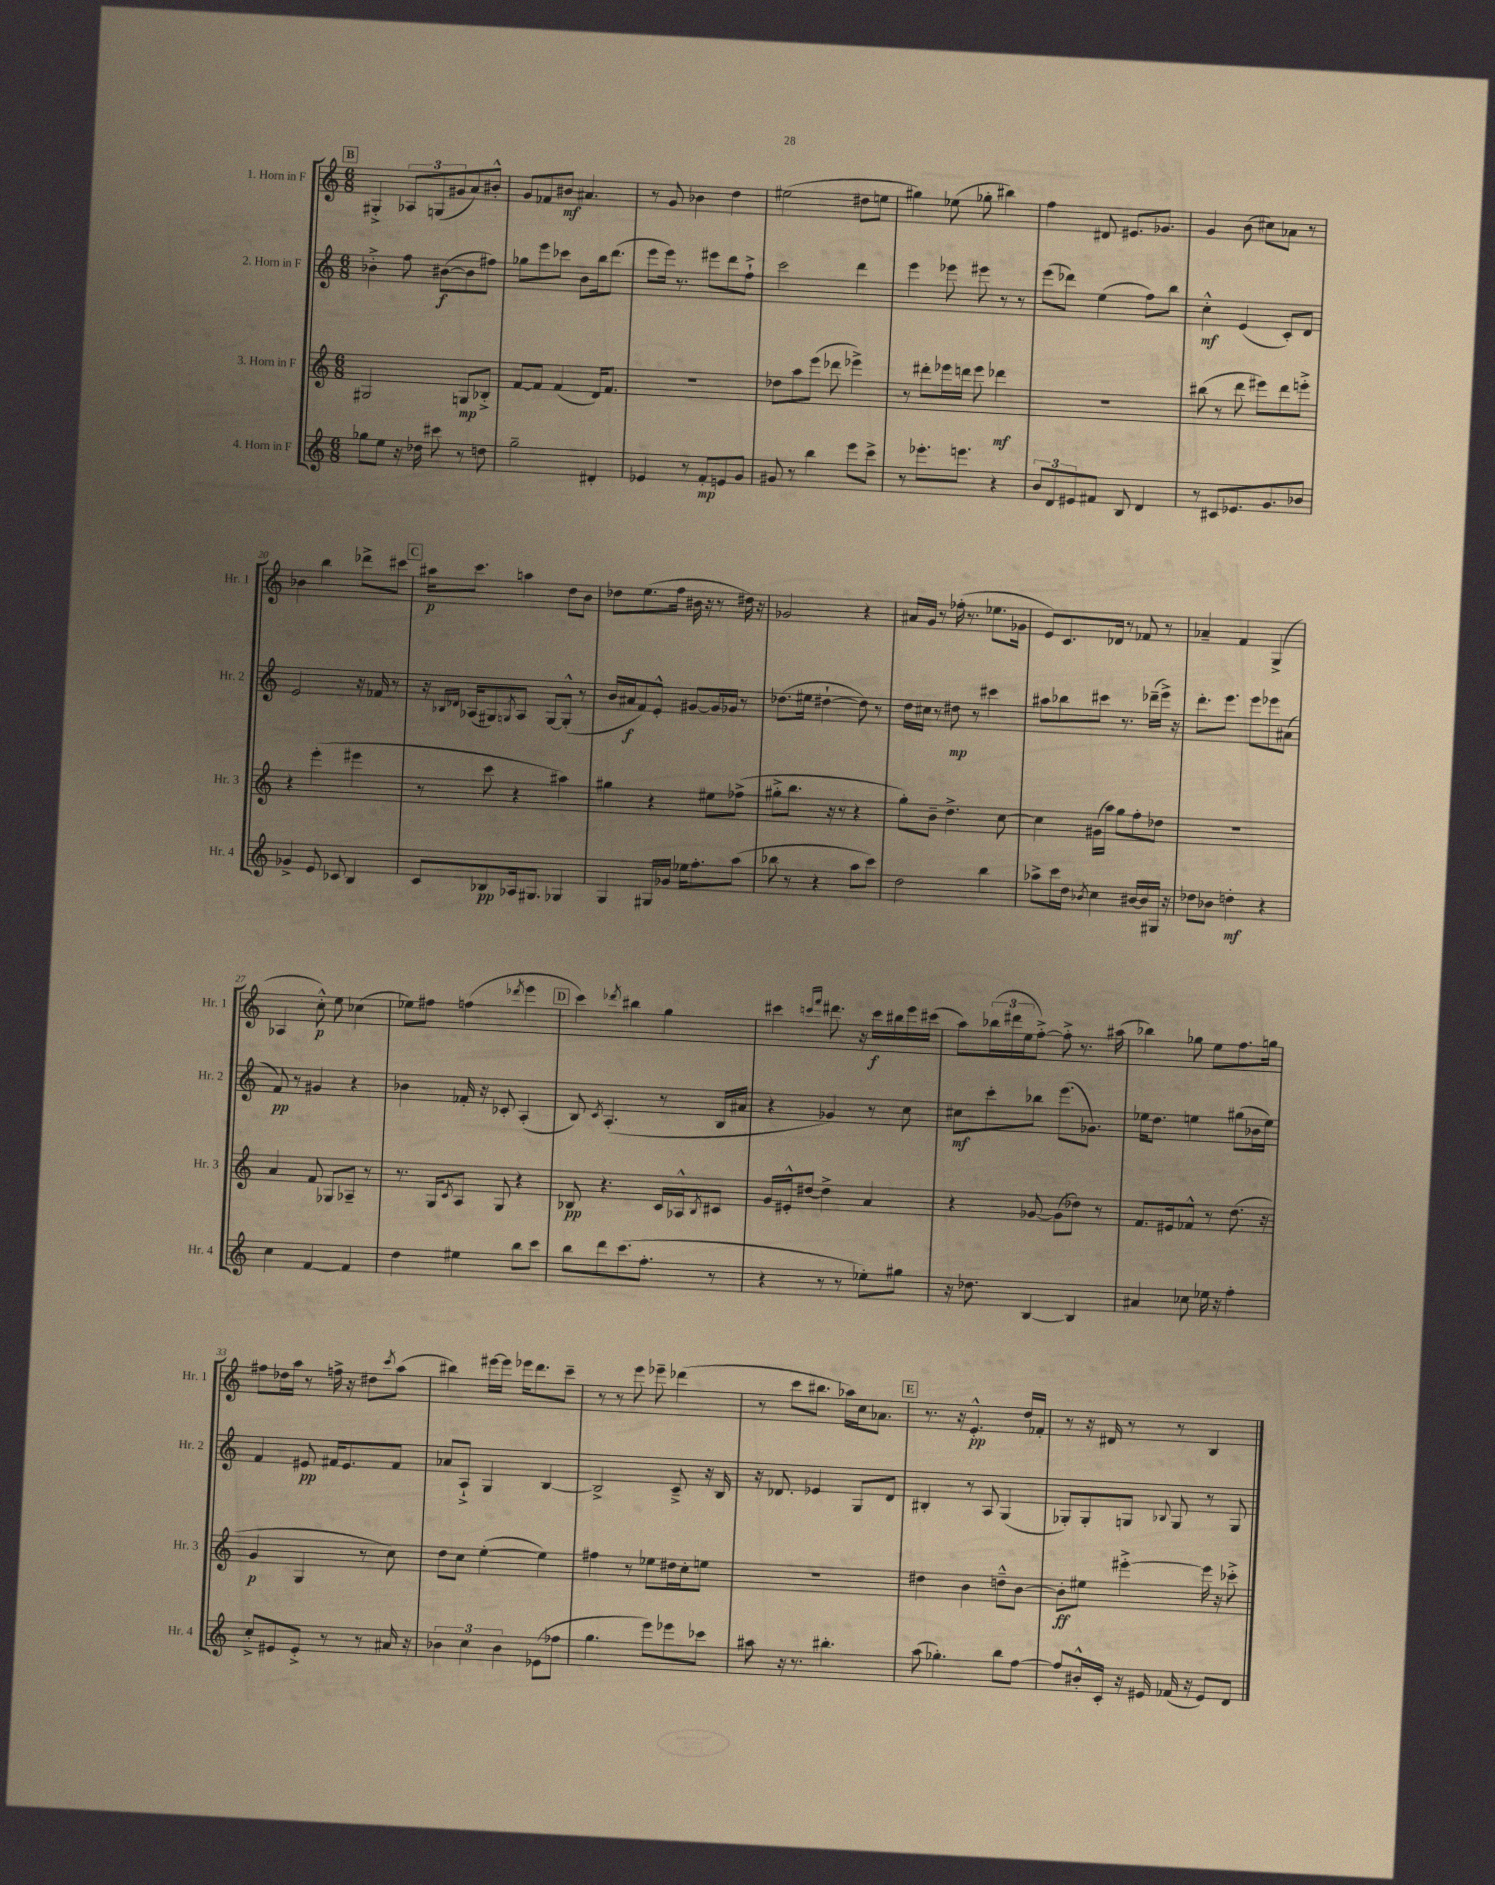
<<
\new StaffGroup <<
\new Staff = "s0" \with { instrumentName = "1. Horn in F" shortInstrumentName = "Hr. 1" } {
    \clef treble \key c \major \numericTimeSignature \time 6/8
    \mark \markup { \box "B" } gis4-.-> \tuplet 3/2 { aes8 g8( gis'8 } a'8) bis'8-.-^ |
    g'8 fes'8 bis'8\mf ais'4. |
    r8 g'8 bes'4 d''4 |
    eis''2( dis''8 e''8 |
    gis''4) ees''8( ges''8-. bis''4) |
    f''4 dis'8 eis'8. ges'8. |
    g'4 b'8( cis''8) aes'8 r8 |
    bes'4 b''4 des'''8-> cis'''8 |
    \mark \markup { \box "C" } ais''16\p c'''8. a''4 d''8 b'8 |
    des''8 e''8.( f''16 bis'16 r16 r8 dis''16) r16 |
    ges'2 r4 |
    ais'16 g'16 r8 fes''16-.( r8. ees''8. ges'16 |
    e'8) c'8. des'16 r8 fes'8 r8 |
    aes'4-- f'4 g4->( |
    aes4 c''8-.-^\p) e''8 ces''4( |
    ees''8) fis''8 f''4( \acciaccatura { des'''8 } e'''4 |
    \mark \markup { \box "D" } c'''4) \acciaccatura { des'''8 } bis''4 g''4 |
    cis'''4 \grace { c'''16 f'''16 } dis'''8. r16 c'''16\f bis''16 e'''16 cis'''16( |
    a''8) \tuplet 3/2 { bes''16( dis'''16 e''16 } f''8~-.->) f''8-.-> r8. ais''16( |
    bes''4) ges''8 e''8 f''8. g''16 |
    fis''8 des''16 a''16 r8 f''16-> r16 dis''8 \acciaccatura { c'''8 } a''8( |
    bis''4) eis'''16~ eis'''16 ees'''16 d'''8. c'''8-- |
    r8 r8 e'''8 ees'''8-- des'''4( |
    r8 c'''8 bis''8. aes''16) c''16 aes'8. |
    \mark \markup { \box "E" } r8. r16 e'4.-.-^\pp d''16 fes'16-. |
    r8 r16 dis'16 r8 r8 b4 \bar "|." |
}
\new Staff = "s1" \with { instrumentName = "2. Horn in F" shortInstrumentName = "Hr. 2" } {
    \clef treble \key c \major \numericTimeSignature \time 6/8
    \mark \markup { \box "B" } bes'4-.-> f''8 bis'8~\f( bis'8 fis''8) |
    ges''8 e'''8 ces'''8 b'8 b''16 d'''8.( |
    e'''8 e'''16) r8. eis'''8 d'''8 f''8-!-> |
    c'''2 d'''4 |
    e'''4 ees'''8 eis'''8 r8 r8 |
    e'''8( des'''8) e''4( f''8) b''8 |
    c''4-.-^\mf e'4( c'8-.) d'8 |
    e'2 r16 fes'16 r8 |
    \mark \markup { \box "C" } r16 \grace { bes16 des'16 } aes16( gis8) \acciaccatura { g8 } aes8 g8~ g8-.-^( r8 |
    b'16 ais'16\f f'8) e'8-.-^ gis'8~ gis'16 ges'16 r8 |
    des''8.( eis''16 dis''4~-! dis''8) r8 |
    d''16 cis''16 r8 dis''8\mp r8 cis'''4 |
    ais''8 bes''8 cis'''8 r8. des'''16--( e'''16->) r16 |
    d'''8.-. e'''8. e'''8 ees'''8 ais'8( |
    f'8\pp) r8 gis'4 r4 |
    bes'4 fes'16-. r16 ces'8-. a4-.( |
    \mark \markup { \box "D" } b8) \acciaccatura { c'8 } a4.-.( r8 b16 ais'16 |
    r4 ges'4) r8 c''8 |
    cis''8\mf c'''8-. bes''8 e'''8.( ges'8.) |
    ees''16 d''8. e''4 gis''8( bes'16 e''16) |
    f'4 eis'8\pp fis'16 eis'8. fis'8 |
    aes'8 a8-!-> g4 b4~ |
    b2-> c'8---> r16 b16 |
    r16 des'8. ees'4 g8 des'8 |
    \mark \markup { \box "E" } bis4-. r8 a8 g4( |
    ges8-.) ges8-. g8 \appoggiatura { bes8 } g8 r8 g8 \bar "|." |
}
\new Staff = "s2" \with { instrumentName = "3. Horn in F" shortInstrumentName = "Hr. 3" } {
    \clef treble \key c \major \numericTimeSignature \time 6/8
    \mark \markup { \box "B" } gis2 g8\mp bes8-.-> |
    f'8~ f'8 f'4( d'16) f'8. |
    R2. |
    des''8 a''8 e'''8( des'''8 ees'''4->) |
    r8 dis'''8-. ees'''16 d'''16 ees'''8 des'''4\mf |
    r2. |
    bis''8( r8 d'''8 eis'''8) d'''8 e'''8-.-> |
    r4 e'''4-.( eis'''4 |
    \mark \markup { \box "C" } r8 c'''8 r4 ais''4) |
    gis''4 r4 eis''8 fes''8->( |
    gis''8-.-> b''8. r16 r8 r4 |
    g''8-.) b'8-- d''4.-> c''8~ |
    c''4 gis'16( a''16) g''8 f''8-. des''8 |
    R2. |
    a'4 f'8 ges8 aes8-- r8 |
    r8. g16 \acciaccatura { c'8 } a8 g8 r4 |
    \mark \markup { \box "D" } bes8\pp r4. c'16 aes16-^ \acciaccatura { bes8 } cis'8 |
    g'16 eis'16-.-^ dis''8~ dis''4-> a'4 |
    r4 ges'8~ ges'8( des''8) r8 |
    f'8. eis'16 fes'8-^ r8 d''8.( r16 |
    g'4\p g4 r8 c''8) |
    d''8 c''8 e''4~-.( e''4) |
    fis''4 r8 ees''8 dis''16 c''16-. e''8 |
    R2. |
    \mark \markup { \box "E" } dis''4 b'4 d''8---^ b'8~ |
    b'8-.\ff eis''8 eis'''4~-.-> eis'''16 r16 ces'''8-.-> \bar "|." |
}
\new Staff = "s3" \with { instrumentName = "4. Horn in F" shortInstrumentName = "Hr. 4" } {
    \clef treble \key c \major \numericTimeSignature \time 6/8
    \mark \markup { \box "B" } ges''8 e''8 r16 des''16 cis'''8 r8 d''8 |
    g''2-- dis'4-. |
    ees'4 r8 f'8-.\mp e'8 g'8 |
    gis'8 r8 b''4 e'''8 c'''8-> |
    r8 ees'''8.-. e'''8. r4 |
    \tuplet 3/2 { b'8 d'8 eis'8 } fis'8 b8 d'4 |
    r8 cis'8 ees'8. g'8. bes'8 |
    ges'4-> e'8 ces'8 b4 |
    \mark \markup { \box "C" } c'8 bes8\pp aes16 gis8. ges4 |
    g4 gis16 ges'16 ees''16 f''8.-. a''8( |
    bes''8 r8 r4 a''8 c'''8) |
    d''2 b''4 |
    aes''8-> c'''16 d''16 \acciaccatura { bes'8 } c''4 bis'16~ bis'16 gis16 r16 |
    des''8 bes'8 d''4-.\mf r4 |
    c''4 f'4~ f'4 |
    d''4 eis''4 b''8 c'''8 |
    \mark \markup { \box "D" } b''8 d'''8 c'''8.( f''8.-. r8 |
    r4 r8 r8 ees''8-.) gis''8 |
    r16 des''8. b4~ b4 |
    ais'4 ces''8 ees''16 r16 f''4-. |
    c''8-.-> eis'8 eis'8-.-> r8 r8 ais'16 r16 |
    \tuplet 3/2 { bes'4 c''4 bes'4 } ees'8( fes''8 |
    g''4. e'''8) ees'''8 ces'''8 |
    ais''8 r16 r8. bis''4.-. |
    \mark \markup { \box "E" } a''8( ges''4.-.) b''8 f''8~ |
    f''8 bis'16-.-^ c'16-. r16 eis'16 fes'16( r16 eis'8) d'8 \bar "|." |
}
>>
>>
\layout { \context { \Score currentBarNumber = #13 } }
